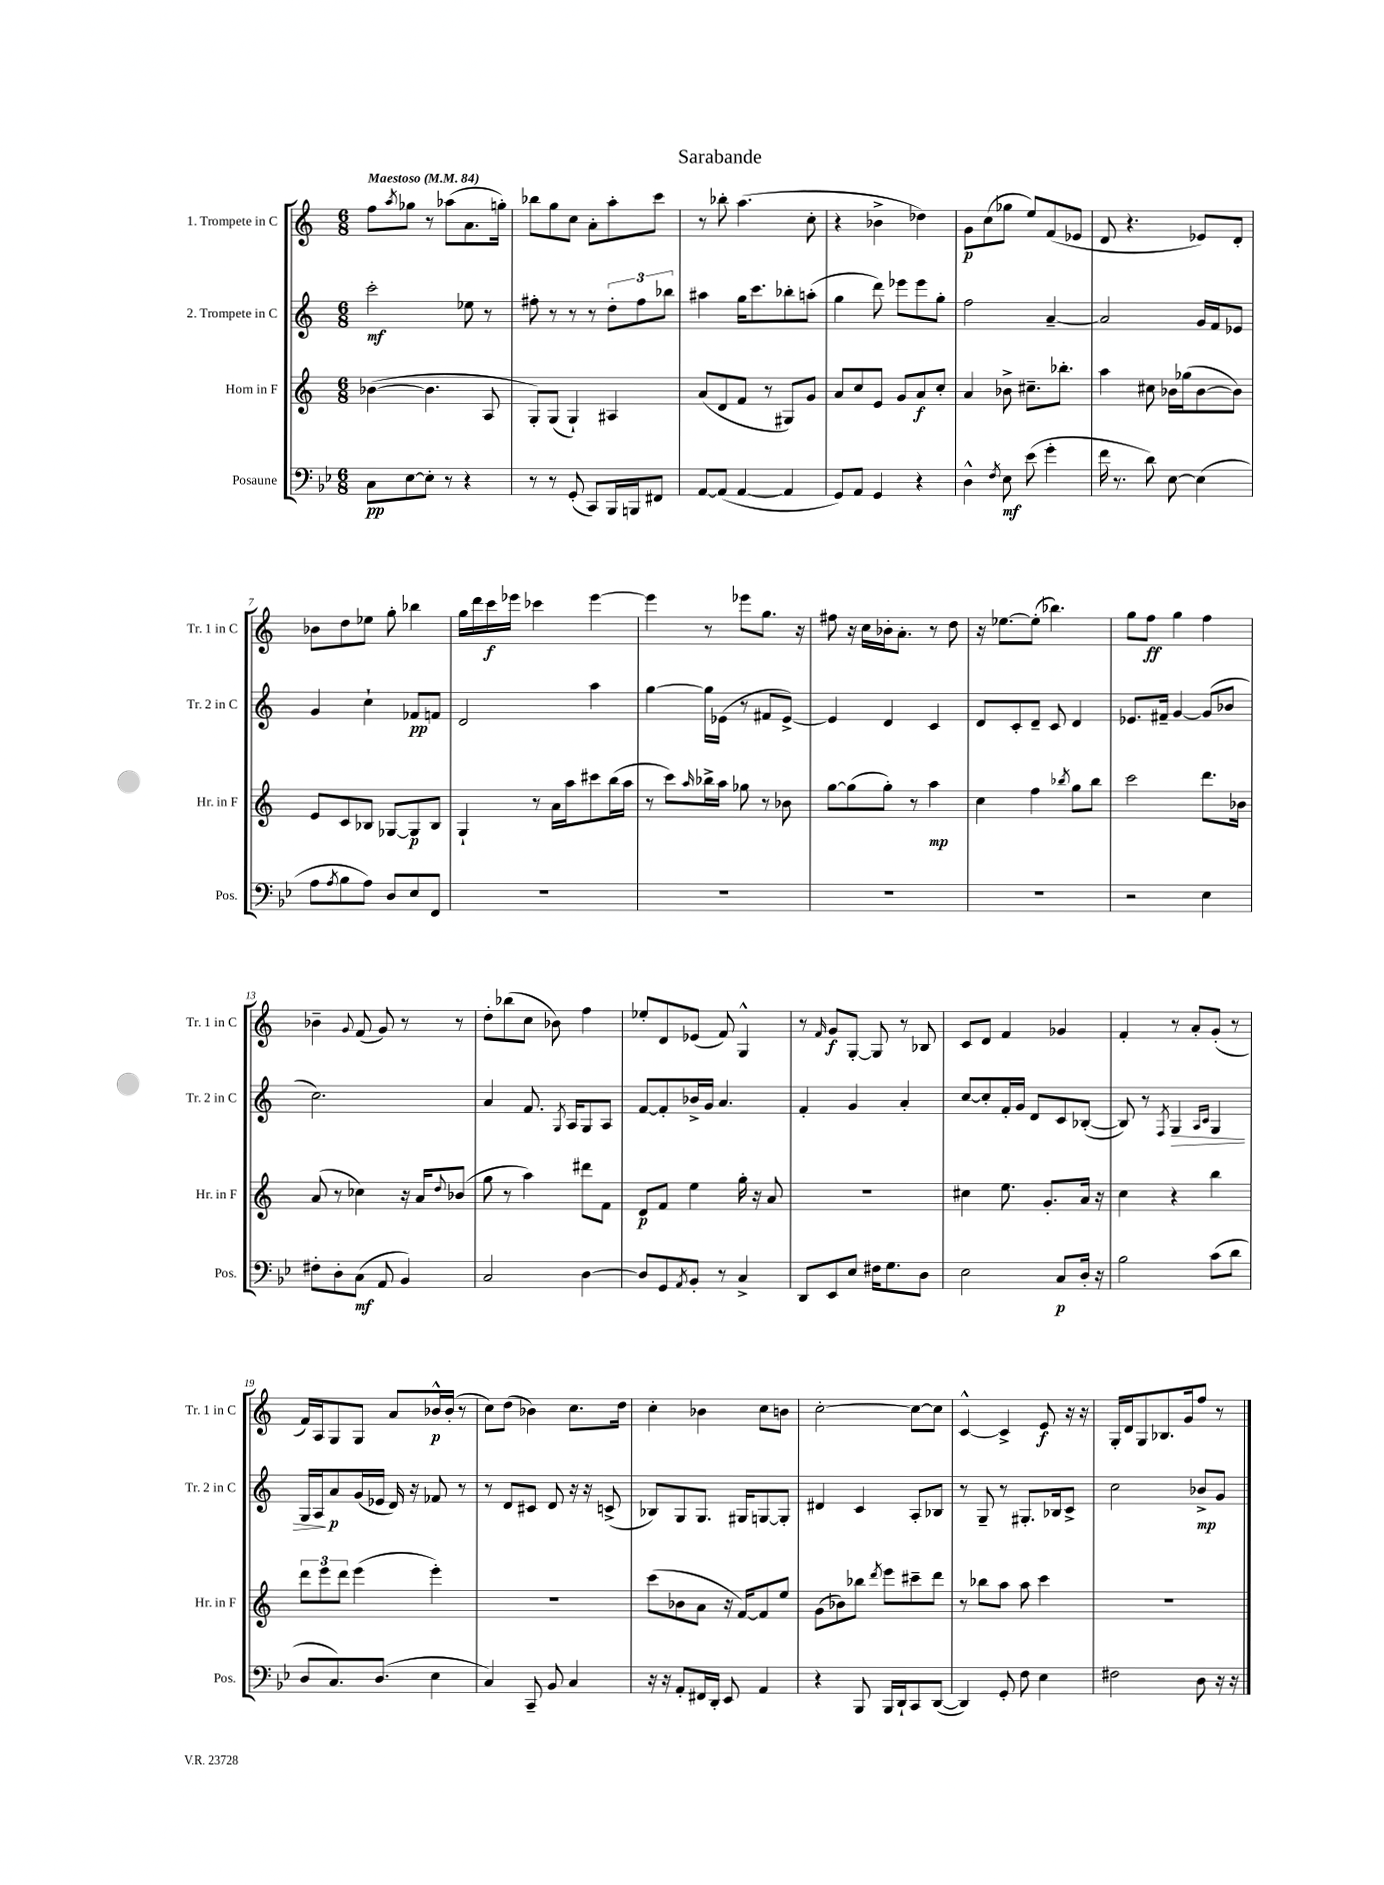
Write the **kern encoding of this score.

**kern	**dynam	**kern	**dynam	**kern	**dynam	**kern	**dynam
*part4	*part4	*part3	*part3	*part2	*part2	*part1	*part1
*staff4	*staff4	*staff3	*staff3	*staff2	*staff2	*staff1	*staff1
*I"Posaune	*	*I"Horn in F	*	*I"2. Trompete in C	*	*I"1. Trompete in C	*
*I'Pos.	*	*I'Hr. in F	*	*I'Tr. 2 in C	*	*I'Tr. 1 in C	*
*clefF4	*	*clefG2	*	*clefG2	*	*clefG2	*
*k[b-e-]	*	*k[]	*	*k[]	*	*k[]	*
*M6/8	*	*M6/8	*	*M6/8	*	*M6/8	*
*MM84	*	*MM84	*	*MM84	*	*MM84	*
=1	=1	=1	=1	=1	=1	=1	=1
!	!	!	!	!	!	!LO:TX:a:B:t=Maestoso	!
8C\L	pp	([4b-X\	.	2ccc'\	mf	8ff\L	.
.	.	.	.	.	.	8qaa/	.
[8E-\	.	.	.	.	.	8gg-X\J	.
8E-'\J]	.	4.b-\]	.	.	.	8r	.
8r	.	.	.	.	.	(8aa-X\L	.
4r	.	.	.	8ee-X\	.	8.a\	.
.	.	8A/	.	8r	.	.	.
.	.	.	.	.	.	16ggn'\Jk)	.
=2	=2	=2	=2	=2	=2	=2	=2
8r	.	8G'/L)	.	8ff#X'\	.	8bb-X\L	.
8r	.	(8G/J	.	8r	.	8gg\	.
(8GG'/	.	4G`/)	.	8r	.	8cc\J	.
8CC/L)	.	.	.	8r	.	8a'\L	.
16BBB-/L	.	4A#X/	.	12dd'\L	.	8aa'\	.
16BBBn/J	.	.	.	.	.	.	.
.	.	.	.	12ff#\	.	.	.
8FF#X/J	.	.	.	.	.	8ccc\J	.
.	.	.	.	12bb-X\J	.	.	.
=3	=3	=3	=3	=3	=3	=3	=3
[8AA/L	.	(8a/L	.	4aa#X\	.	8r	.
(8AA/J]	.	8d/	.	.	.	8bb-X'\	.
[4AA/	.	8f/J	.	16gg\KL	.	(4.aa\	.
.	.	.	.	8.ccc\	.	.	.
.	.	8r	.	.	.	.	.
4AA/]	.	8G#X/L)	.	8bb-X'\	.	.	.
.	.	8g/J	.	(8aan'\J	.	8cc'\	.
=4	=4	=4	=4	=4	=4	=4	=4
8GG/L)	.	8a/L	.	4gg\	.	4r	.
8AA/J	.	8cc/	.	.	.	.	.
4GG/	.	8e/J	.	8ddd\)	.	4b-X^\	.
.	.	8g/L	.	8eee-X\L	.	.	.
4r	.	8a/	f	8eee-\	.	4dd-X\)	.
.	.	8cc'/J	.	8gg'\J	.	.	.
=5	=5	=5	=5	=5	=5	=5	=5
4D^^\	.	4a/	.	2ff\	.	8g\L	p
.	.	.	.	.	.	(8cc\	.
8qF/	.	.	.	.	.	.	.
8E-\	mf	8b-X^\	.	.	.	8gg-X\J	.
(8e-\	.	8.cc#X~\L	.	.	.	8ee/L)	.
4g'\	.	.	.	[4a~/	.	(8f/	.
.	.	8.bb-X'\J	.	.	.	.	.
.	.	.	.	.	.	8e-X/J	.
=6	=6	=6	=6	=6	=6	=6	=6
16f\	.	4aa\	.	2a/]	.	8d/	.
8.r	.	.	.	.	.	.	.
.	.	.	.	.	.	4.r	.
8d\)	.	8cc#X\	.	.	.	.	.
[8E-\	.	16b-X\LL	.	.	.	.	.
.	.	(16gg-X\J	.	.	.	.	.
(4E-\]	.	[8b-\	.	16g/LL	.	8e-X/L)	.
.	.	.	.	16f/J	.	.	.
.	.	8b-\J])	.	8e-X/J	.	8d'/J	.
!!LO:LB:g=z
=7	=7	=7	=7	=7	=7	=7	=7
8A\L	.	8e/L	.	4g/	.	8b-X\L	.
8qA/	.	.	.	.	.	.	.
8B-\	.	8c/	.	.	.	8dd\	.
8A\J)	.	8B-X/J	.	4cc`\	.	8ee-X\J	.
8D/L	.	[8G-X/L	.	.	.	8gg'\	.
8E-/	.	8G-/]	p	8f-X/L	pp	4bb-X\	.
8FF/J	.	8B-/J	.	8fn/J	.	.	.
=8	=8	=8	=8	=8	=8	=8	=8
2.r	.	4G`/	.	2d/	.	16gg\LL	.
.	.	.	.	.	.	16ddd\	.
.	.	.	.	.	.	16ccc\	f
.	.	.	.	.	.	16eee-X\JJ	.
.	.	8r	.	.	.	4ccc-X\	.
.	.	16a\LL	.	.	.	.	.
.	.	16aa\J	.	.	.	.	.
.	.	8ccc#X\	.	4aa\	.	[4eee-\	.
.	.	(16bb\L	.	.	.	.	.
.	.	16aa\JJ	.	.	.	.	.
=9	=9	=9	=9	=9	=9	=9	=9
2.r	.	8r	.	[4gg\	.	4eee-\]	.
.	.	8ccc\L)	.	.	.	.	.
.	.	16qqaa/	.	.	.	.	.
.	.	16bb-X^\L	.	16gg\LL]	.	8r	.
.	.	16aa\JJ	.	(16e-X\JJ	.	.	.
.	.	8gg-X\	.	8r	.	8eee-X\L	.
.	.	8r	.	8f#X/L	.	8.gg\J	.
.	.	8b-X\	.	[8e-^/J)	.	.	.
.	.	.	.	.	.	16r	.
=10	=10	=10	=10	=10	=10	=10	=10
2.r	.	[8gg\L	.	4e-/]	.	8ff#X\	.
.	.	(8gg\]	.	.	.	16r	.
.	.	.	.	.	.	16cc\LL	.
.	.	8gg'\J)	.	4d/	.	16b-X'\J	.
.	.	.	.	.	.	8.a'\J	.
.	.	8r	.	.	.	.	.
.	.	4aa\	mp	4c/	.	8r	.
.	.	.	.	.	.	8dd\	.
=11	=11	=11	=11	=11	=11	=11	=11
2.r	.	4cc\	.	8d/L	.	16r	.
.	.	.	.	.	.	[8.ee-X\L	.
.	.	.	.	8c'/	.	.	.
.	.	4ff\	.	8d~/J	.	(8ee-'\J]	.
.	.	.	.	8c/	.	4.bb-X\)	.
.	.	8qbb-X/	.	.	.	.	.
.	.	8gg\L	.	4d/	.	.	.
.	.	8bb-\J	.	.	.	.	.
=12	=12	=12	=12	=12	=12	=12	=12
2r	.	2ccc\	.	8.e-X/L	.	8gg\L	.
.	.	.	.	.	.	8ff\J	ff
.	.	.	.	16f#X~/Jk	.	.	.
.	.	.	.	[4g/	.	4gg\	.
4E-\	.	8.ddd\L	.	(8g/L]	.	4ff\	.
.	.	.	.	8b-X/J	.	.	.
.	.	16b-X\Jk	.	.	.	.	.
!!LO:LB:g=z
=13	=13	=13	=13	=13	=13	=13	=13
8F#X'\L	.	(8a/	.	2.cc\)	.	4b-X~\	.
8D'\	.	8r	.	.	.	.	.
.	.	.	.	.	.	8qqg/	.
(8C\J	mf	4cc-X\)	.	.	.	(8f/	.
8AA/	.	.	.	.	.	8g/)	.
4BB-/)	.	16r	.	.	.	8r	.
.	.	16a/KL	.	.	.	.	.
.	.	8qqdd/	.	.	.	.	.
.	.	(8b-X/J	.	.	.	8r	.
=14	=14	=14	=14	=14	=14	=14	=14
2C/	.	8gg\	.	4a/	.	8dd'\L	.
.	.	8r	.	.	.	(8bb-X\	.
.	.	4aa\)	.	8.f/	.	8cc\J	.
.	.	.	.	.	.	8b-X\)	.
.	.	.	.	8qG/	.	.	.
.	.	.	.	16A/KL	.	.	.
[4D\	.	8ddd#X\L	.	8G/	.	4ff\	.
.	.	8f\J	.	8A/J	.	.	.
=15	=15	=15	=15	=15	=15	=15	=15
8D/L]	.	8d/L	p	[8f/L	.	8ee-X'/L	.
8GG/	.	8f/J	.	8f'/]	.	8d/	.
8qAA/	.	.	.	.	.	.	.
8BB-'/J	.	4ee\	.	16b-X^/L	.	(8e-X/J	.
.	.	.	.	16g/JJ	.	.	.
8r	.	.	.	4.a/	.	8f/)	.
4C^/	.	16gg'\	.	.	.	4G^^/	.
.	.	16r	.	.	.	.	.
.	.	8a/	.	.	.	.	.
=16	=16	=16	=16	=16	=16	=16	=16
8DD/L	.	2.r	.	4f'/	.	8r	.
.	.	.	.	.	.	16qqf/	.
8EE-/	.	.	.	.	.	8g/L	f
8E-/J	.	.	.	4g/	.	[8G'/J	.
16F#X\KL	.	.	.	.	.	8G/]	.
8.G\	.	.	.	.	.	.	.
.	.	.	.	4a'/	.	8r	.
8D\J	.	.	.	.	.	8B-X/	.
=17	=17	=17	=17	=17	=17	=17	=17
2E-\	.	4cc#X\	.	[8cc/L	.	8c/L	.
.	.	.	.	8cc'/]	.	8d/J	.
.	.	8.ee\	.	16f'/L	.	4f/	.
.	.	.	.	16g/JJ	.	.	.
.	.	.	.	8d/L	.	.	.
.	.	8.g'/L	.	.	.	.	.
8C/L	p	.	.	8c/	.	4g-X/	.
16D'/Jk	.	16a/Jk	.	([8B-X'/J	.	.	.
16r	.	16r	.	.	.	.	.
=18	=18	=18	=18	=18	=18	=18	=18
2B-\	.	4cc\	.	8B-/])	.	4f'/	.
.	.	.	.	8r	.	.	.
.	.	.	.	8qF/	.	.	.
!	!	!	!	!	!LO:HP:b	!	!
.	.	4r	.	4G/	>	8r	.
.	.	.	.	.	.	8a'/L	.
.	.	.	.	16qqA/LL	.	.	.
.	.	.	.	16qqc/JJ	.	.	.
(8c\L	.	4bb\	.	4G/	.	(8g'/J	.
8d\J	.	.	.	.	.	8r	.
!!LO:LB:g=z
=19	=19	=19	=19	=19	=19	=19	=19
8D/L	.	12ddd\L	.	16G/LL	.	16f/LL)	.
.	.	.	.	16A/J	.	16A/J	.
.	.	12eee\	.	.	.	.	.
8.C/)	.	.	.	8a/	] p	8G/	.
.	.	12ddd\J	.	.	.	.	.
.	.	(4eee\	.	(16g/L	.	8G/J	.
(8.D/J	.	.	.	16e-X/JJ	.	.	.
.	.	.	.	16d/)	.	8a/L	.
.	.	.	.	16r	.	.	.
4E-\	.	4eee'\)	.	8f-X/	.	16b-X^^/L	p
.	.	.	.	.	.	(16b-'/JJ	.
.	.	.	.	8r	.	8r	.
=20	=20	=20	=20	=20	=20	=20	=20
4C/)	.	2.r	.	8r	.	8cc\L)	.
.	.	.	.	8d/L	.	(8dd\J	.
8CC~/	.	.	.	8c#X/J	.	4b-X\)	.
8BB-/	.	.	.	8d/	.	.	.
4C/	.	.	.	16r	.	8.cc\L	.
.	.	.	.	16r	.	.	.
.	.	.	.	(8cn^/	.	.	.
.	.	.	.	.	.	16dd\Jk	.
=21	=21	=21	=21	=21	=21	=21	=21
16r	.	(8ccc\L	.	8B-X/L)	.	4cc'\	.
16r	.	.	.	.	.	.	.
8AA'/L	.	8b-X\	.	8G/	.	.	.
16FF#X/L	.	8a\J	.	8.G/J	.	4b-X\	.
16DD'/JJ	.	.	.	.	.	.	.
8EE-/	.	16r	.	.	.	.	.
.	.	[16f/KL)	.	16G#X/KL	.	.	.
4AA/	.	8f/]	.	[8Gn/	.	8cc\L	.
.	.	8ee/J	.	8G'/J]	.	8bn\J	.
=22	=22	=22	=22	=22	=22	=22	=22
4r	.	(8g\L	.	4d#X/	.	[2cc'\	.
.	.	8b-X\)	.	.	.	.	.
8BBB-/	.	8bb-X\J	.	4c/	.	.	.
.	.	8qddd/	.	.	.	.	.
16BBB-/LL	.	8eee\L	.	.	.	.	.
16DD`/J	.	.	.	.	.	.	.
8CC/	.	8ccc#X~\	.	8A'/L	.	8cc\L_	.
([8DD/J	.	8ddd\J	.	8B-X/J	.	8cc\J]	.
=23	=23	=23	=23	=23	=23	=23	=23
4DD/])	.	8r	.	8r	.	[4c^^/	.
.	.	8bb-X\L	.	8G~/	.	.	.
8GG'/	.	8aa\J	.	8r	.	4c^/]	.
8F\	.	8aa\	.	8.G#X'/L	.	.	.
4E-\	.	4ccc\	.	.	.	8e/	f
.	.	.	.	16B-X/k	.	.	.
.	.	.	.	8c^/J	.	16r	.
.	.	.	.	.	.	16r	.
=24	=24	=24	=24	=24	=24	=24	=24
2F#X\	.	2.r	.	2cc\	.	16G'/LL	.
.	.	.	.	.	.	16d/J	.
.	.	.	.	.	.	8G/	.
.	.	.	.	.	.	8.B-X/	.
.	.	.	.	.	.	16g/k	.
8D\	.	.	.	8b-X^/L	mp	8ff/J	.
16r	.	.	.	8g/J	.	8r	.
16r	.	.	.	.	.	.	.
==	==	==	==	==	==	==	==
*-	*-	*-	*-	*-	*-	*-	*-
